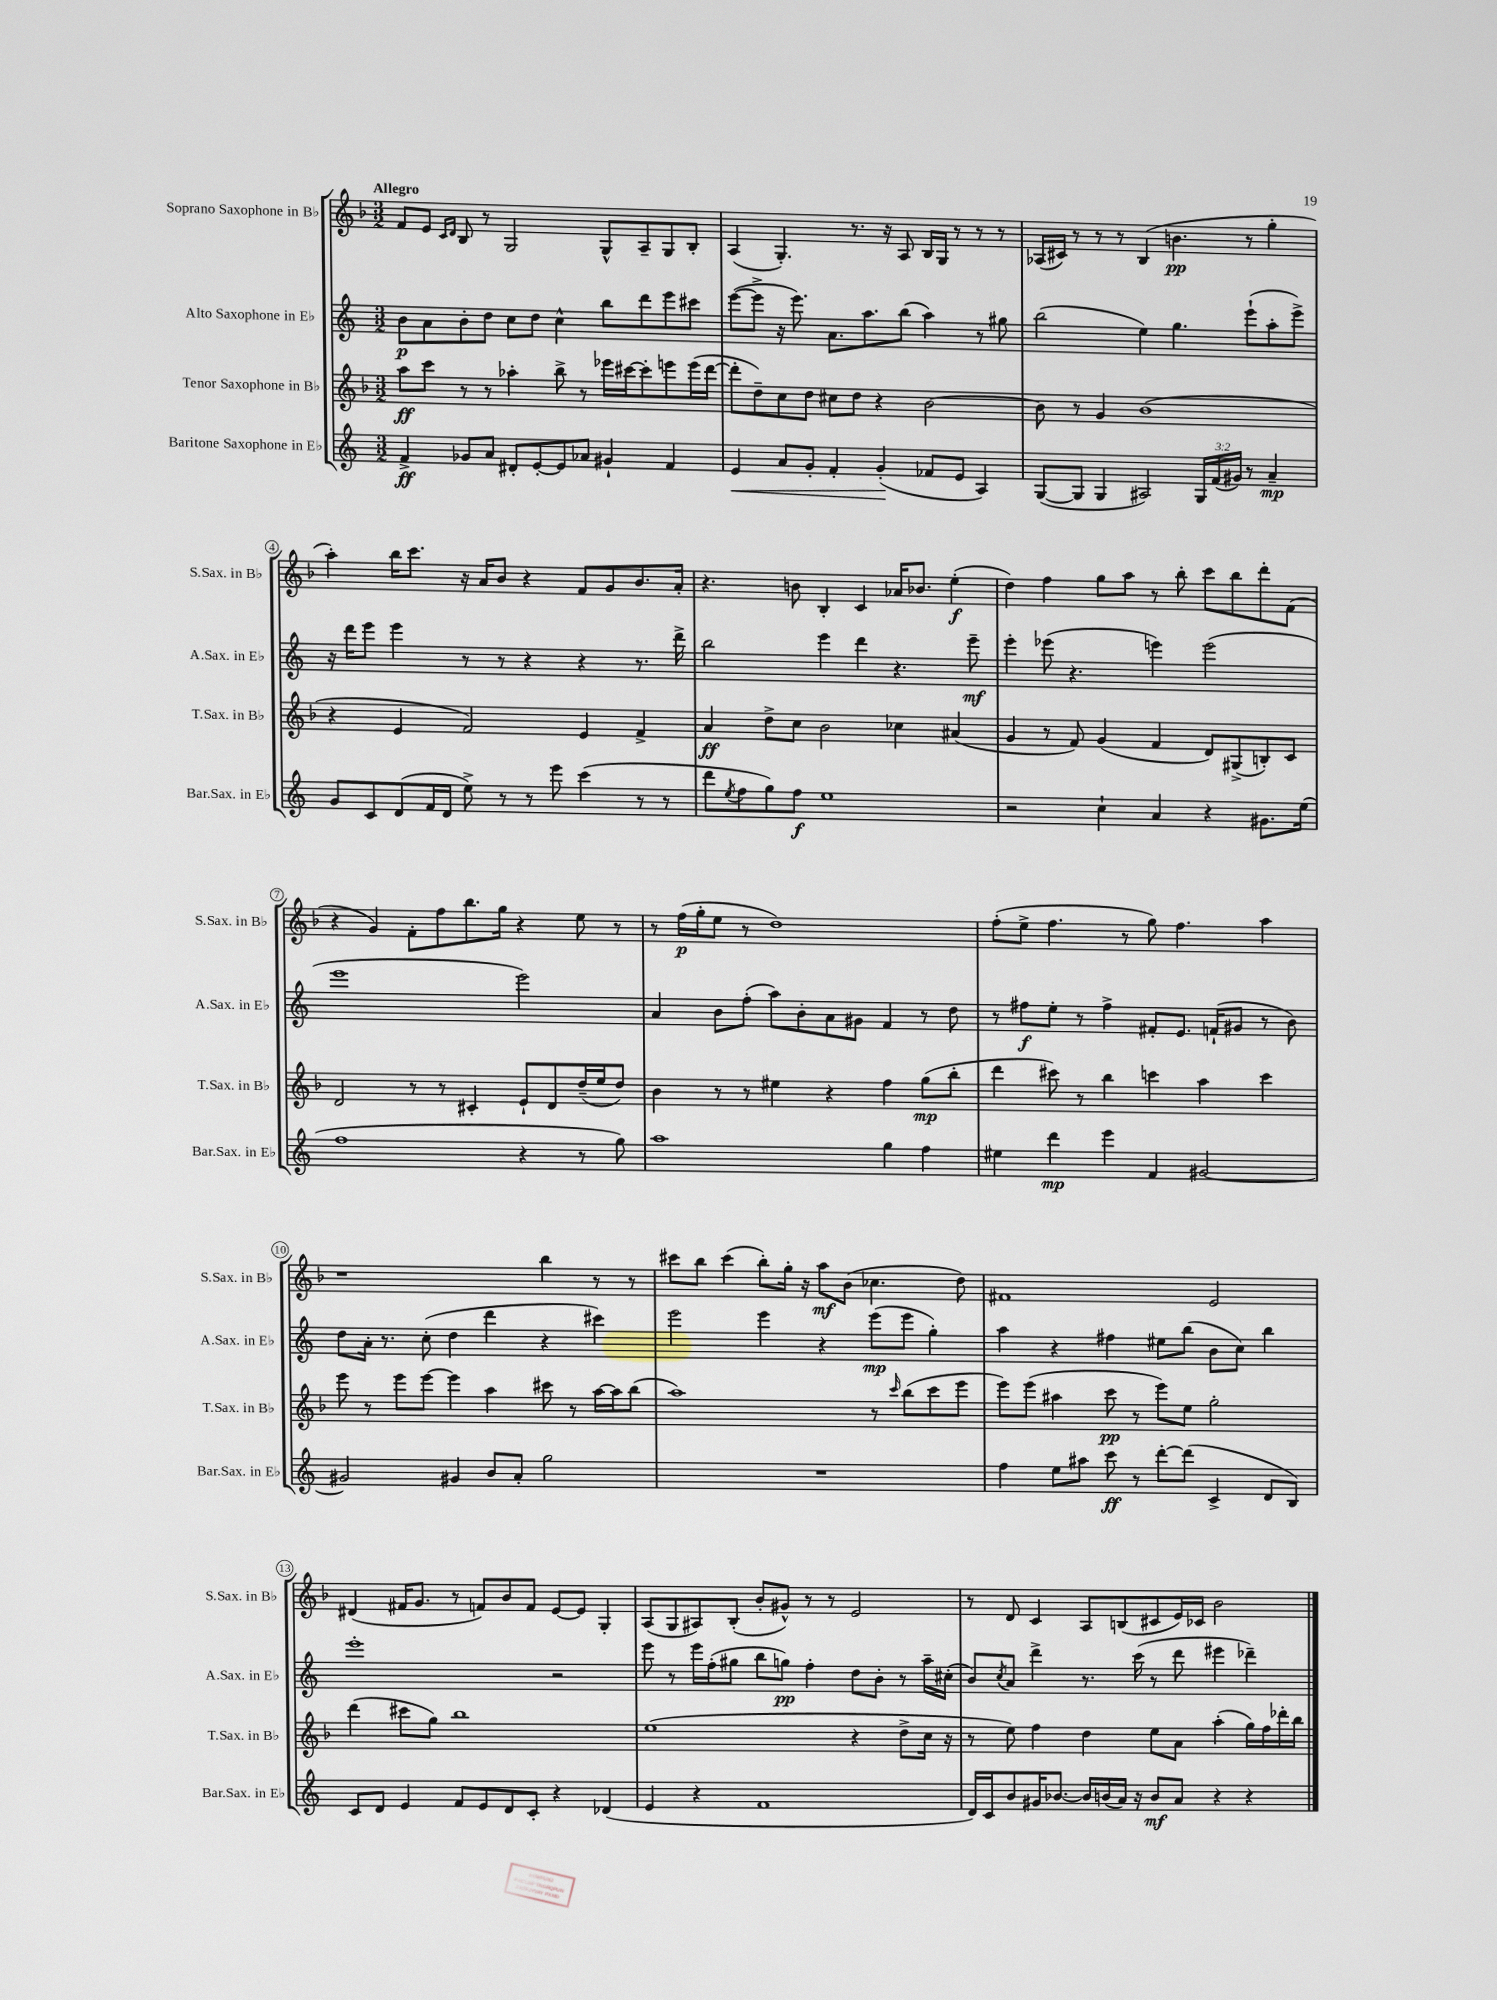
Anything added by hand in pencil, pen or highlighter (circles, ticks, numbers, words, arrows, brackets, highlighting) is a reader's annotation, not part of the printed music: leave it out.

**kern	**kern	**kern	**kern
*staff4	*staff3	*staff2	*staff1
*clefG2	*clefG2	*clefG2	*clefG2
*k[]	*k[b-]	*k[]	*k[b-]
*M3/2	*M3/2	*M3/2	*M3/2
4f^	8aa	8b	8f
.	8ccc	8a	8e
.	.	.	16qqc
.	.	.	16qqd
8g-	8r	8b'	8B-
8a	8r	8dd	8r
8d#'	4aa-'	8cc	2G
[8e'	.	8dd	.
8e]	8bb-^	4cc^^	.
8a-	8r	.	.
4g#`	16eee-	8bb	8G^^
.	[16ccc#	.	.
.	8ccc#']	8ddd	8A~
4f	8eee	8eee	8G
.	(16eee	8ccc#	8B-'
.	[16ddd	.	.
=	=	=	=
4e	8ddd']	([8eee	(4A
.	8dd~)	8eee^]	.
8a	8cc	16r	4.G')
.	.	8.eee)	.
8g'	8dd	.	.
4f'	8cc#	8.a	.
.	8dd	.	8.r
.	.	8.aa	.
(4g'	4r	.	.
.	.	.	16r
.	.	(8bb	8A
8f-	[2b-	4aa)	16B-
.	.	.	16G
8e	.	.	8r
4A)	.	8r	8r
.	.	8gg#	8r
=	=	=	=
([8G	8b-]	(2bb	(16A-
.	.	.	16c#)
8G]	8r	.	8r
4G	4g	.	8r
.	.	.	8r
2A#)	(1b-	4ee)	(4B-
.	.	4.gg	4.b
24G	.	.	.
(24f	.	.	.
24g#)	.	.	.
8r	.	(8eee`	8r
4a~	.	8aa'	4gg'
.	.	8eee^)	.
=	=	=	=
8g	4r	16r	4aa')
.	.	16ddd	.
8c	.	8eee	.
(8d	4e	4eee	16bb-
.	.	.	8.ccc
16f	.	.	.
16d	.	.	.
8ee^)	2f)	8r	16r
.	.	.	16a
8r	.	8r	8b-
8r	.	4r	4r
8eee	.	.	.
(4ccc	4e	4r	8f
.	.	.	8g
8r	4f^	8.r	8.b-
8r	.	.	.
.	.	16ddd^	16a'
=	=	=	=
8ddd	4a	2bb	4.r
8qee	.	.	.
8ff	.	.	.
8gg)	8dd^	.	.
8ff	8cc	.	8b
1ee	2b-	4eee	4B-'
.	.	4ddd	4c
.	4cc-	4.r	16a-
.	.	.	8.b-
.	(4a#	.	(4ee'
.	.	8eee~	.
=	=	=	=
2r	4g	4eee'	4dd)
.	8r	(8eee-	4ff
.	8f)	4.r	.
4cc`	(4g	.	8gg
.	.	.	8aa
4a	4f	4eee)	8r
.	.	.	8bb-'
4r	8d)	(2eee	8ccc
.	(8G#^	.	8bb-
8.g#	8B')	.	8ddd'
.	8c	.	(8f
(16ee	.	.	.
=	=	=	=
1ff	2d	1eee	4r
.	.	.	4g)
.	8r	.	8f'
.	8r	.	8ff
.	4c#'	.	8.bb-
.	.	.	16gg
4r	8e`	2eee)	4r
.	8d	.	.
8r	(16dd~	.	8ee
.	16ee	.	.
8gg)	8dd)	.	8r
=	=	=	=
1aa	4b-	4a	8r
.	.	.	(16ff
.	.	.	16gg'
.	8r	8b	8ee
.	8r	(8ff'	8r
.	4ee#	8aa)	1dd)
.	.	8b'	.
.	4r	8a	.
.	.	8g#	.
4gg	4ff	4f	.
4ff	(8gg	8r	.
.	8bb-'	8dd	.
=	=	=	=
4ee#	4ddd	8r	(8ff'
.	.	8ff#	8ee^
4ddd	8ccc#)	8ee'	4.ff
.	8r	8r	.
4eee	4bb-	4ff#^	.
.	.	.	8r
4f	4ccc	8f#'	8gg)
.	.	8.e	4.ff
[2g#	4aa	.	.
.	.	(16f`	.
.	.	8g#	.
.	4ccc	8r	4aa
.	.	8b)	.
=	=	=	=
2g#]	8eee	8dd	1r
.	8r	16a'	.
.	.	8.r	.
.	8eee	.	.
.	[8eee	(8cc'	.
4g#	4eee]	4dd	.
8b	4aa	4ddd	.
8a'	.	.	.
2gg	8ccc#	4r	4bb-
.	8r	.	.
.	[16aa	4ccc#)	8r
.	16aa]	.	.
.	(8bb-	.	8r
=	=	=	=
1.r	1aa)	2eee	8ccc#
.	.	.	8bb-
.	.	.	(4ccc#
.	.	4eee	8bb-')
.	.	.	16gg'
.	.	.	16r
.	.	4r	8aa
.	.	.	(8b-
.	8r	(8eee	4.cc-
.	16qqccc	.	.
.	(8bb-	8eee	.
.	8ccc	4gg')	.
.	8eee	.	8dd)
=	=	=	=
4ff	8eee)	4aa	1f#
.	(8eee	.	.
8ee	4aa#	4r	.
8aa#	.	.	.
8ccc	8ccc	4ff#	.
8r	8r	.	.
[8ddd'	8eee)	8ee#	.
(8ddd]	8ee	(8bb	.
4c^	2gg'	8b	2e
.	.	8cc)	.
8d	.	4bb	.
8B)	.	.	.
=	=	=	=
8c	(4ddd	1eee'	(4d#
8d	.	.	.
4e	8ccc#	.	16f#
.	.	.	8.g
.	8gg)	.	.
8f	1bb-	.	8r
8e	.	.	8f)
8d	.	.	8b-
8c'	.	.	8f
4r	.	2r	[8e
.	.	.	8e]
(4d-	.	.	4G'
=	=	=	=
4e	(1ee	8eee	(8A
.	.	8r	8G
4r	.	16eee	8A#)
.	.	(16ff'	.
.	.	8gg#	(8B-'
1f	.	8bb	8b-'
.	.	8gg)	8g#^^)
.	.	4ff'	8r
.	.	.	8r
.	4r	8dd	2e
.	.	8b'	.
.	8dd^	8r	.
.	16cc	16aa~	.
.	16r	(16cc#'	.
=	=	=	=
16d)	8r	8b)	8r
16c	.	.	.
.	.	8qcc	.
8b	8ee)	8a	8d
16g#	4ff	4ddd^	4c
[8.b-	.	.	.
16b-]	4dd	8.r	8A
(16b	.	.	.
16a)	.	.	(8B
16r	.	(16ccc	.
8b	8ee	8r	8c#
8a	8a	8ddd	16e)
.	.	.	16c-
4r	(4aa'	4eee#	2b-
4r	16gg)	4ddd-~)	.
.	16ff	.	.
.	16ddd-'	.	.
.	16bb-	.	.
==	==	==	==
*-	*-	*-	*-
